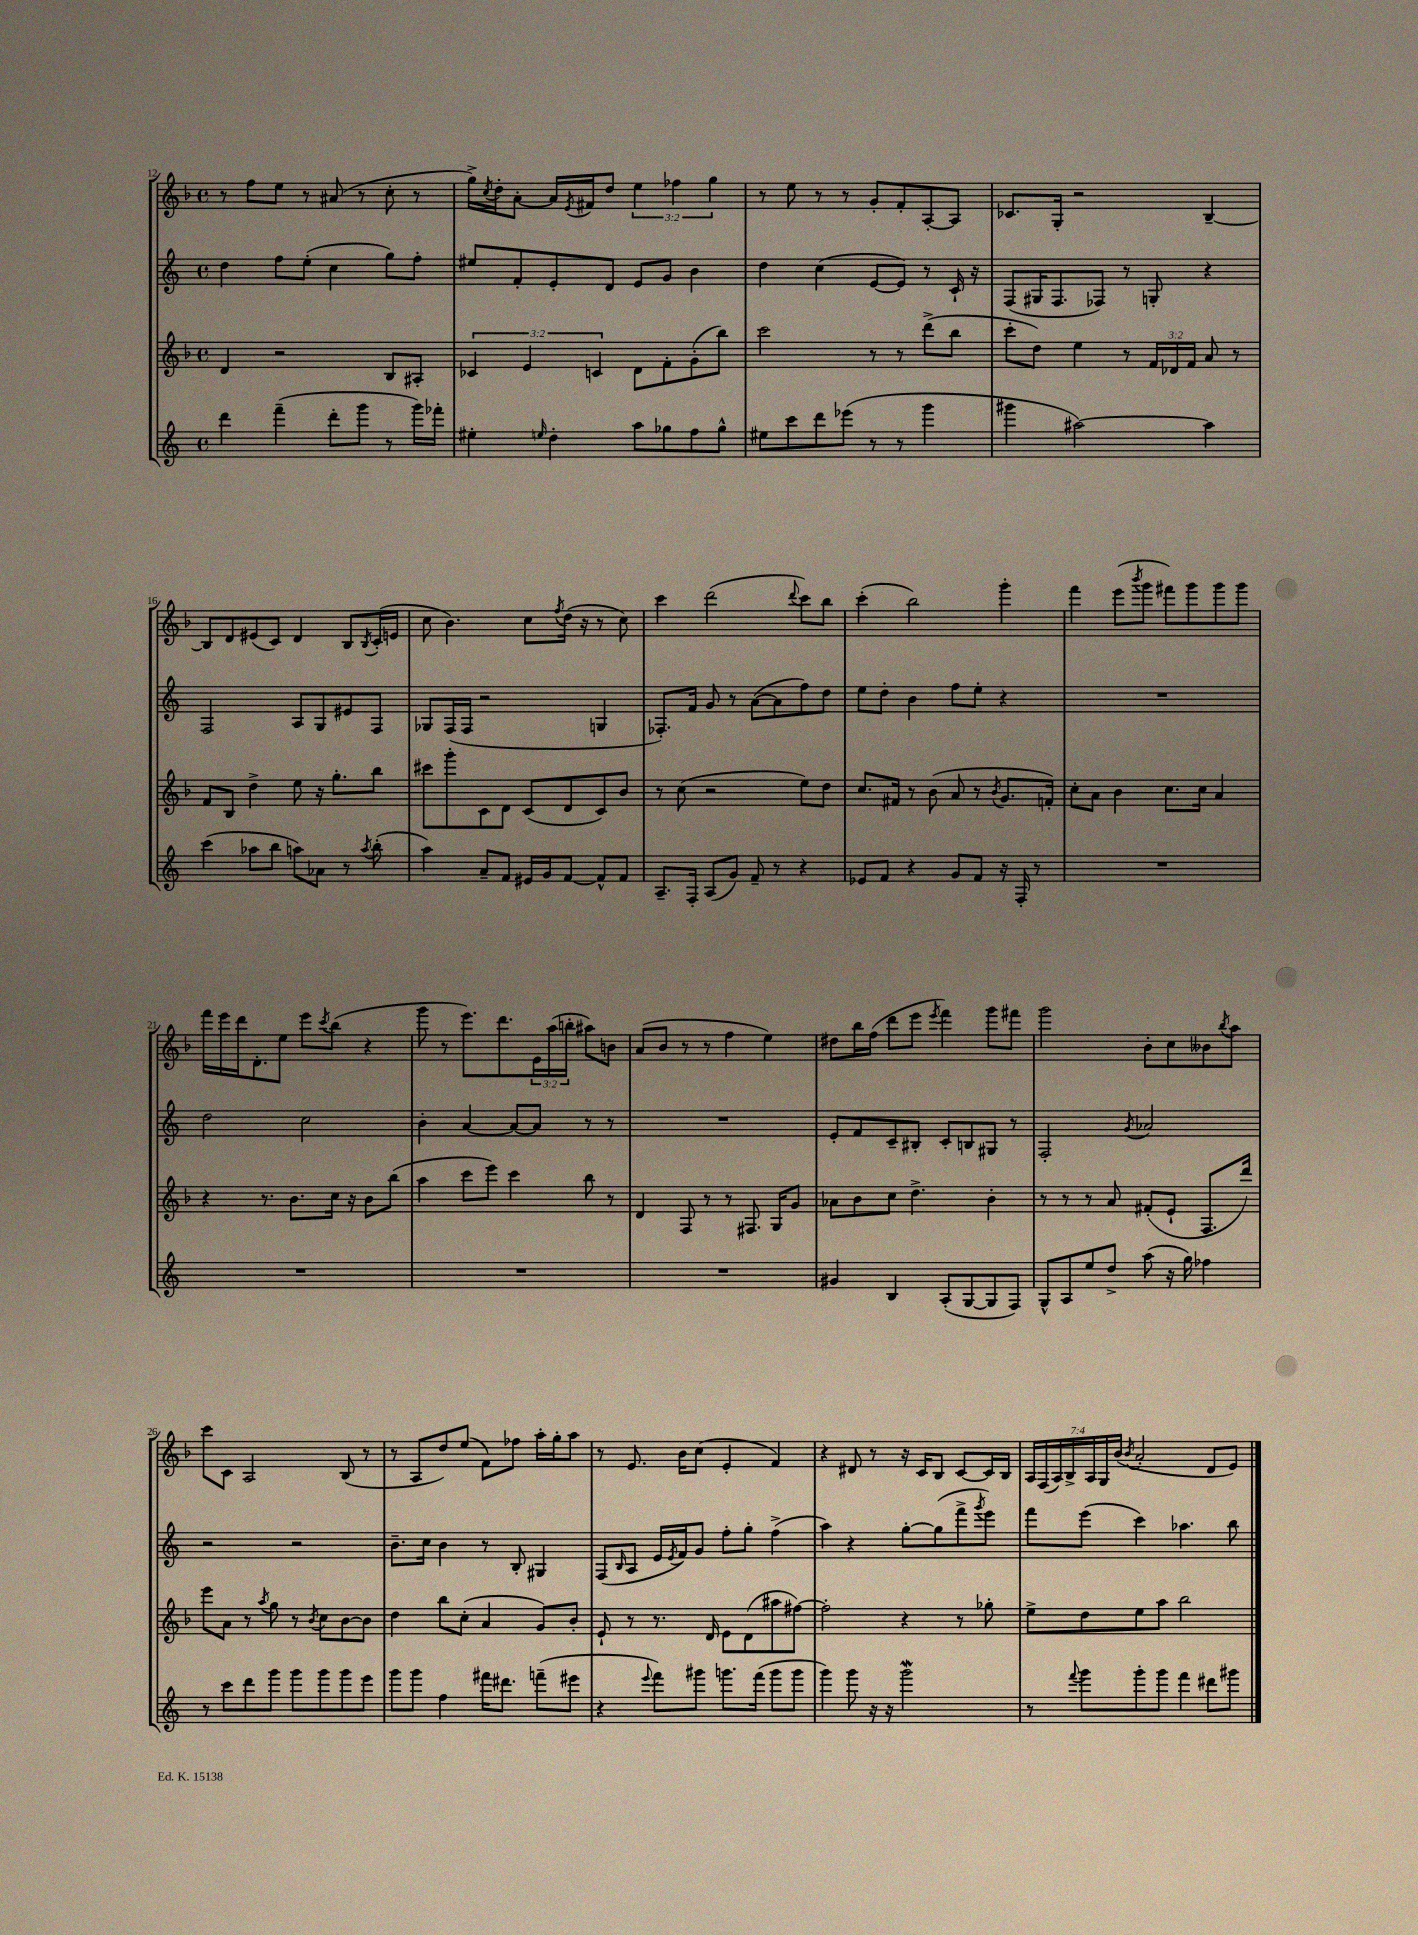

**kern	**kern	**kern	**kern
*part4	*part3	*part2	*part1
*staff4	*staff3	*staff2	*staff1
*clefG2	*clefG2	*clefG2	*clefG2
*k[]	*k[b-]	*k[]	*k[b-]
*M4/4	*M4/4	*M4/4	*M4/4
*met(c)	*met(c)	*met(c)	*met(c)
=12	=12	=12	=12
4ddd\	4d/	4dd\	8r
.	.	.	8ff\L
(4fff~\	2r	8ff\L	8ee\J
.	.	(8ee'\J	8r
8ddd'\L	.	4cc\	(8a#X/
8ggg\J	.	.	8r
8r	8B-/L	8gg\L)	8cc'\
16ggg\LL)	8A#X'/J	8ff'\J	8r
16fff-X'\JJ	.	.	.
=13	=13	=13	=13
4ee#X'\	6c-X/	8ee#X/L	16gg^\LL)
.	.	.	8qcc/
.	.	.	16dd'\J
.	.	8f'/	[8a'\J
.	6e/	.	.
16qqeen/	.	.	.
4dd'\	.	8e'/	16a/LL]
.	.	.	8qe/
.	.	.	16f#X/J
.	6cn/	.	.
.	.	8d/J	8dd/J
8aa\L	8d\L	8e/L	6ee\
8gg-X\	8f'\	8g/J	.
.	.	.	6ff-X\
8ff\	(8g'\	4b\	.
.	.	.	6gg\
8gg-^^\J	8bb-\J)	.	.
=14	=14	=14	=14
8ee#X\L	2ccc\	4dd\	8r
8ccc\	.	.	8ee\
8ddd\	.	(4cc\	8r
(8eee-X\J	.	.	8r
8r	8r	[8e/L	8g'/L
8r	8r	8e/J])	8f'/
4ggg\	(8ddd^\L	8r	[8A'/
.	8bb-\J	16c`/	8A/J]
.	.	16r	.
=15	=15	=15	=15
4ggg#X\	8ccc'\L	(8F/L	8.c-X/L
.	8dd\J)	16G#X/K	.
.	.	8.F/	16G'/Jk
[2aa#X\)	4ee\	.	2r
.	.	8F-X/J)	.
.	8r	8r	.
.	24f/LL	8Gn'/	.
.	24d-X/	.	.
.	24f/JJ	.	.
4aa#\]	8a/	4r	[4B-~/
.	8r	.	.
!!LO:LB:g=z
=16	=16	=16	=16
(4ccc\	8f/L	2F/	8B-/L]
.	8B-/J	.	8d/
8aa-X\L	4dd^\	.	(8e#X/
8bb\J	.	.	8c/J)
8aan\L)	8ee\	8A/L	4d/
8a-X\J	16r	8G/	.
.	8.gg'\L	.	.
8r	.	8e#X/	8B-/L
8qaa/	.	.	8qB-/
(8bb'\	8bb-\J	8F/J	(16c'/L
.	.	.	16en/JJ
=17	=17	=17	=17
4aa\)	8ccc#X\L	8G-X/L	8cc\
.	8ggg'\	(16F/L	4.b-\)
.	.	16F/JJ	.
8a~/L	8c\	2r	.
8f/J	8d\J	.	.
16e#X/LL	(8c/L	.	8cc\L
16g/J	.	.	.
.	.	.	8qff/
[8f/J	8d/	.	(16dd\Jk
.	.	.	16r
8f^^/L]	8c/)	4Gn/	8r
8f/J	8b-/J	.	8cc\)
=18	=18	=18	=18
8.A~/L	8r	8.F-X'/L)	4ccc\
.	(8cc\	.	.
16F'/Jk	.	16f/Jk	.
(8A/L	2r	8g/	(2ddd\
8g/J)	.	8r	.
8f~/	.	([8a\L	.
8r	.	8a\]	.
.	.	.	8qqddd/
4r	8ee\L)	8ff\)	8ccc\L)
.	8dd\J	8dd\J	8bb-\J
=19	=19	=19	=19
8e-X/L	8.cc/L	8ee\L	(4ccc'\
8f/J	.	8dd'\J	.
.	16f#X/Jk	.	.
4r	8r	4b\	2bb-\)
.	(8b-\	.	.
8g/L	8a/	8ff\L	.
8f/J	8r	8ee'\J	.
.	8qb-/	.	.
16r	8.g/L	4r	4ggg'\
16F'/	.	.	.
8r	.	.	.
.	16fn'/Jk)	.	.
=20	=20	=20	=20
1r	8cc'\L	1r	4fff\
.	8a\J	.	.
.	4b-\	.	(8eee\L
.	.	.	8qbbb-/
.	.	.	8ggg\J
.	8.cc\L	.	8fff#X\L)
.	.	.	8ggg\
.	16cc\Jk	.	.
.	4a/	.	8ggg\
.	.	.	8ggg\J
!!LO:LB:g=z
=21	=21	=21	=21
1r	4r	2dd\	16fff\LL
.	.	.	16eee\
.	.	.	16ddd\J
.	.	.	8.d'\
.	8.r	.	.
.	.	.	8ee\J
.	8.b-\L	.	.
.	.	2cc\	8eee\L
.	.	.	8qccc/
.	16cc\Jk	.	(8bb-\J
.	16r	.	.
.	8b-\L	.	4r
.	(8bb-\J	.	.
=22	=22	=22	=22
1r	4aa\	4b'\	8ggg\
.	.	.	8r
.	8ccc\L	[4a/	8.eee\L)
.	8eee\J)	.	.
.	.	.	8.ddd\
.	4ccc\	8a/L_	.
.	.	8a/J]	24e\L
.	.	.	(24aa\
.	.	.	24bbn'\JJ
.	8bb-\	8r	8aa#X\L)
.	8r	8r	8bn\J
=23	=23	=23	=23
1r	4d/	1r	(8a/L
.	.	.	8b-/J
.	8F/	.	8r
.	8r	.	8r
.	8r	.	4ff\
.	8.F#X/	.	.
.	.	.	4ee\)
.	16G/KL	.	.
.	8g/J	.	.
=24	=24	=24	=24
4g#X/	8a-X\L	8e'/L	8dd#X\L
.	8b-\	8f/	16bb-\L
.	.	.	(16ff\JJ
4B/	8cc\J	8c~/	8ddd\L
.	4.dd^\	8B#X'/J	8eee\J
.	.	.	8qeee/
(8A'/L	.	8c'/L	4fff\)
[8G/	.	8Bn/	.
8G/]	4b-'\	8G#X/J	8ggg\L
8F/J)	.	8r	8fff#X\J
=25	=25	=25	=25
8G^^/L	8r	2F'/	2ggg\
8A/	8r	.	.
8ee/	8r	.	.
8dd^/J	8a/	.	.
.	.	8qg/	.
(8aa\	(8f#X'/L	2a-X/	8b-'\L
16r	8e`/J	.	8cc\
16gg\)	.	.	.
4ff-X\	8.F/L	.	8b--X\
.	.	.	8qbb-/
.	.	.	8aa\J
.	16ddd/Jk)	.	.
!!LO:LB:g=z
=26	=26	=26	=26
8r	8eee\L	2r	8ccc\L
8ccc\L	8a\J	.	8c\J
8ddd\	8r	.	2A/
.	8qaa/	.	.
8ggg\J	8gg\	.	.
8ggg\L	8r	2r	.
.	8qb-/	.	.
8ggg\	8cc\L	.	.
8ggg\	[8b-\	.	(8B-/
8eee\J	8b-\J]	.	8r
=27	=27	=27	=27
8ggg\L	4dd\	8.b~\L	8r
8ggg\J	.	.	8A/L
.	.	16cc\Jk	.
4ff\	8bb-\L	4b\	8dd/)
.	(8cc'\J	.	(8ee/J
16fff#X\KL	4a/	8r	8f\L)
8.ddd#X\J	.	.	.
.	.	8B'/	8ff-X\J
(8fffn~\L	8g/L)	4G#X/	16aa'\LL
.	.	.	16gg'\J
8eee#X\J	8b-'/J	.	8aa\J
=28	=28	=28	=28
4r	8e`/	(8F/L	8r
.	.	16qqB/	.
.	8r	8A/J	8.e/
8qqeee/	.	.	.
8fff\L)	8.r	16e/LL	.
.	.	8qe/	.
.	.	16f/J)	16b-\KL
8ggg#X\J	.	8g/J	(8cc\J
.	16d/	.	.
8.gggn\L	8e\L	8ff'\L	4e'/
.	(8d\	8gg'\J	.
(16fff\Jk	.	.	.
8ggg\L	8aa#X\	(4ff^\	4f/)
8ggg\J	[8ff#X\J)	.	.
=29	=29	=29	=29
4ggg\)	2ff#'\]	4aa\)	4r
8ggg\	.	4r	8d#X/
16r	.	.	8r
16r	.	.	.
2gggW\	4r	[8gg'\L	16r
.	.	.	16c/KL
.	.	(8gg\]	8B-/J
.	8r	8fff^\	[8c/L
.	.	8qggg/	.
.	8gg-X'\	8eee\J)	16c/L]
.	.	.	16B-/JJ
=30	=30	=30	=30
8r	8ee^\L	8fff\L	28A/LL
.	.	.	(28F/
.	.	.	28A/)
.	.	.	28B-^/
8qqfff/	.	.	.
8ggg\L	8dd\	(8eee\J	.
.	.	.	28A/
.	.	.	28G/
.	.	.	(28b-/JJ
.	.	.	8qb-/
8ggg'\	8ee\	4ccc\)	2a'/
8ggg\J	8aa\J	.	.
4fff\	2bb-\	4.aa-X\	.
8ddd#X\L	.	.	8d/L
8ggg#X\J	.	8bb\	8e/J)
==	==	==	==
*-	*-	*-	*-
